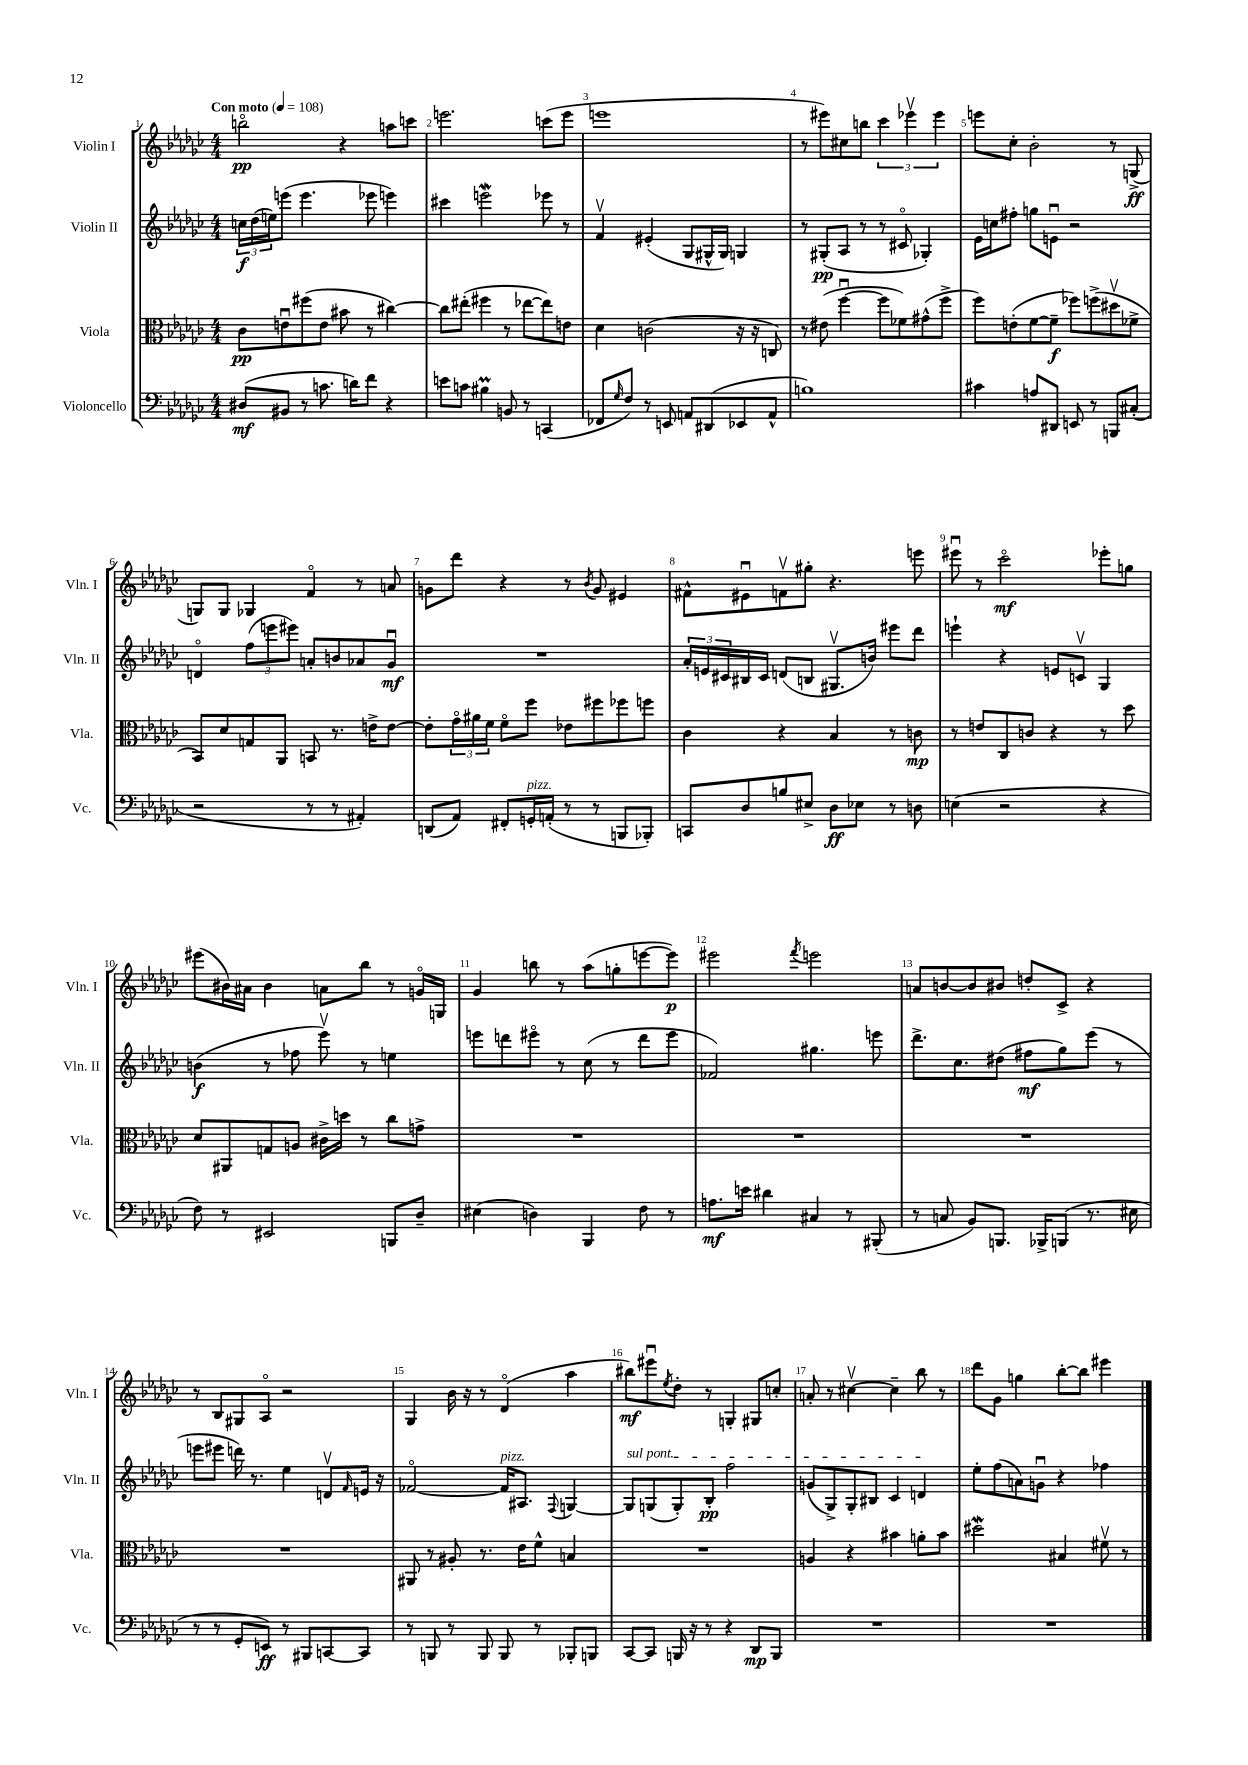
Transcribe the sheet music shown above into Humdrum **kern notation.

**kern	**kern	**kern	**kern
*staff4	*staff3	*staff2	*staff1
*clefF4	*clefC3	*clefG2	*clefG2
*k[b-e-a-d-g-c-]	*k[b-e-a-d-g-c-]	*k[b-e-a-d-g-c-]	*k[b-e-a-d-g-c-]
*M4/4	*M4/4	*M4/4	*M4/4
*MM108	*MM108	*MM108	*MM108
(8D#/L	8c-\L	24cc\LL	2bbo\
.	.	(24dd-\	.
.	.	24ee\J)	.
8BB#/J	8eu\	(8eee\J	.
8r	(8ff#\	4.eee\	.
8.c\	8e\J	.	.
.	8b#\	.	4r
16d\LK)	.	.	.
8f\J	8r	8eee-\	.
4r	[4cc#\)	4eee\)	8aa\L
.	.	.	8ccc\J
=	=	=	=
8e\L	8cc#\]L	4ccc#\	2.eee\
8c\J	(8ee#'\J	.	.
4B#\	4ff#\	2eee\	.
8BB/	8r	.	.
8r	[8ee-\L	.	.
(4CC/	8ee-\])	8eee-\	(8ccc\L
.	8e\J	8r	8eee\J
=	=	=	=
8FF-/L	4d-\	4fv/	1eee
16qqG-/	.	.	.
8F/J)	.	.	.
8r	(2c\	(4e#'/	.
8EE/	.	.	.
8AA/L	.	8G-/L	.
(8DD#/	.	16G#^^/L	.
.	.	16G#/JJ)	.
8EE-/	16r	4G/	.
.	16r	.	.
8AA^^/J	8C/)	.	.
=	=	=	=
1B)	8r	8r	8r
.	(8e#\	(8G#'/L	8eee#\L)
.	[4ffu\	8A-/J	8cc#\
.	.	8r	8bb\J
.	8ff\]L	8r	6ccc-\
.	8f-\)	8c#o/	.
.	.	.	6eee-v\
.	(8g#^^\	4G-'/)	.
.	.	.	6eee-\
.	8ff^\J	.	.
=	=	=	=
4c#\	8ff\L)	16e-\LL	8eee\L
.	.	16cc\J	.
.	(8e'\	8ff#'\J	8cc-'\J
8A/L	[8f\	8gg\L	2b-'\
8DD#/J	8f~\]J	8eu\J	.
8EE/	8ff-\L)	2r	.
8r	(8ff^\	.	.
8BBB/L	8dd#v\	.	8r
(8C#'/J	8f-^\J	.	(8G^/
=	=	=	=
2r	8BB-/L)	4do/	8G/L)
.	8d-/	.	8G/J
.	8G/	(12ff\L	4G-/
.	.	12eee\	.
.	8AA-/J	.	.
.	.	12eee#\J)	.
8r	8BB/	8a'/L	4fo/
8r	8.r	8b/	.
4AA#'/)	.	8a-/	8r
.	16e^\LK	.	.
.	[8e\J	8g-u/J	8a/
=	=	=	=
(8DD/L	8e'\]L	1r	8g\L
8AA-/J)	24g-o\L	.	8ddd-\J
.	24a#\	.	.
.	24f\JJ	.	.
8FF#'/L	8fo\L	.	4r
16GG'/L	8ff\J	.	.
(16AA'/JJ	.	.	.
8r	8e-\L	.	8r
.	.	.	8qb-/
8r	8ff#\	.	8g/
8BBB/L	8ff-\	.	4e#/
8BBB-'/J)	8ff\J	.	.
=	=	=	=
8CC/L	4c-\	24a-'/LL	8f#^^\L
.	.	24e/	.
.	.	24c#/	.
8D-/	.	16B#/	8e#u\
.	.	16c#/JJ	.
8B/	4r	(8d/L	8fv\
8E#^/J	.	8B/J	8gg#'\J
8D-\L	4B-/	8.G#v/L	4.r
8E-\J	.	.	.
.	.	16b/Jk)	.
8r	8r	8eee#\L	.
8D\	8c\	8ddd-\J	8eee\
=	=	=	=
(4E\	8r	4eee`\	8eee#u\
.	8e/L	.	8r
2r	8C-/	4r	2ccc-o\
.	8c/J	.	.
.	4r	8e/L	.
.	.	8cv/J	.
4r	8r	4G-/	8eee-'\L
.	8dd-\	.	8gg\J
=	=	=	=
8F\)	8d-/L	(4b\	(8eee#\L
8r	8AA#/	.	16b#\L)
.	.	.	16a#\JJ
2EE#/	8G/	8r	4b#\
.	8A/J	8ff-\	.
.	16c#^\LL	8eee-v\)	8a\L
.	16dd\JJ	.	.
.	8r	8r	8bb-\J
8BBB/L	8cc-\L	4ee\	8r
8D-~/J	8g^\J	.	16go/LL
.	.	.	16G/JJ
=	=	=	=
(4E#\	1r	8eee\L	4g-/
.	.	8ddd\	.
4D\)	.	8eee#o\J	8bb\
.	.	8r	8r
4BBB-/	.	(8cc-\	(8aa-\L
.	.	8r	8gg'\
8F\	.	8ddd\L	[8eee\
8r	.	8eee#\J	8eee\]J)
=	=	=	=
8.A\L	1r	2f-/)	2eee#\
16e\Jk	.	.	.
4d#\	.	.	.
.	.	.	8qfff/
4C#/	.	4.gg#\	2eee\
8r	.	.	.
(8BBB#'/	.	8eee\	.
=	=	=	=
8r	1r	8.ddd-^\L	8a/L
8C/	.	.	[8b/
.	.	8.cc-\	.
8BB-/L)	.	.	8b/]
8.BBB/J	.	(8dd#\J	8b#/J
.	.	8ff#\L	8dd'/L
16BBB-^/LK	.	.	.
(8BBB/J	.	8gg-\)	8c-^/J
8.r	.	(8eee-\J	4r
.	.	8r	.
16E#\	.	.	.
=	=	=	=
8r	1r	8eee\L	8r
8r	.	8eee#\J	8B-/L
8GG-'/L	.	16ddd\)	8G#/
.	.	8.r	.
8EE/J)	.	.	8A-o/J
8r	.	4ee-\	2r
8BBB#/L	.	.	.
[8CC/	.	8dv/L	.
.	.	16qqf/	.
8CC/]J	.	16e/Jk	.
.	.	16r	.
=	=	=	=
8r	8AA#/	[2f-o/	4G-/
8BBB/	8r	.	.
8r	8A#'/	.	16b-\
.	.	.	16r
8BBB/	8.r	.	8r
8BBB/	.	16f-/]LK	(4d-o/
.	16e-\LK	8.A#/J	.
8r	8f^^\J	.	.
.	.	8qqF/	.
8BBB-'/L	4B/	[4G/	4aa-\
8BBB/J	.	.	.
=	=	=	=
[8CC-/L	1r	8G/]L	8bb#\L)
8CC-/]J	.	(8G/	8eee#u\
.	.	.	8qee-/
16BBB/	.	8G'/)	8dd-'\J
16r	.	.	.
8r	.	8B-'/J	8r
4r	.	2ff\	4G'/
8DD-/L	.	.	8G#/L
8BBB/J	.	.	8cc'/J
=	=	=	=
1r	4A/	(8g/L	8a'/
.	.	8G-^/)	8r
.	4r	8G-'/	[4cc#v\
.	.	8B#/J	.
.	4b#\	4c-/	4cc#~\]
.	8a'\L	4d/	8bb-\
.	8b#\J	.	8r
=	=	=	=
1r	2dd#\	8ee-'\L	8ddd-\L
.	.	(8ff\	8g-\J
.	.	8a\)	4gg\
.	.	8gu\J	.
.	4B#/	4r	[8bb-'\L
.	.	.	8bb-\]J
.	8f#v\	4ff-\	4eee#\
.	8r	.	.
==	==	==	==
*-	*-	*-	*-
